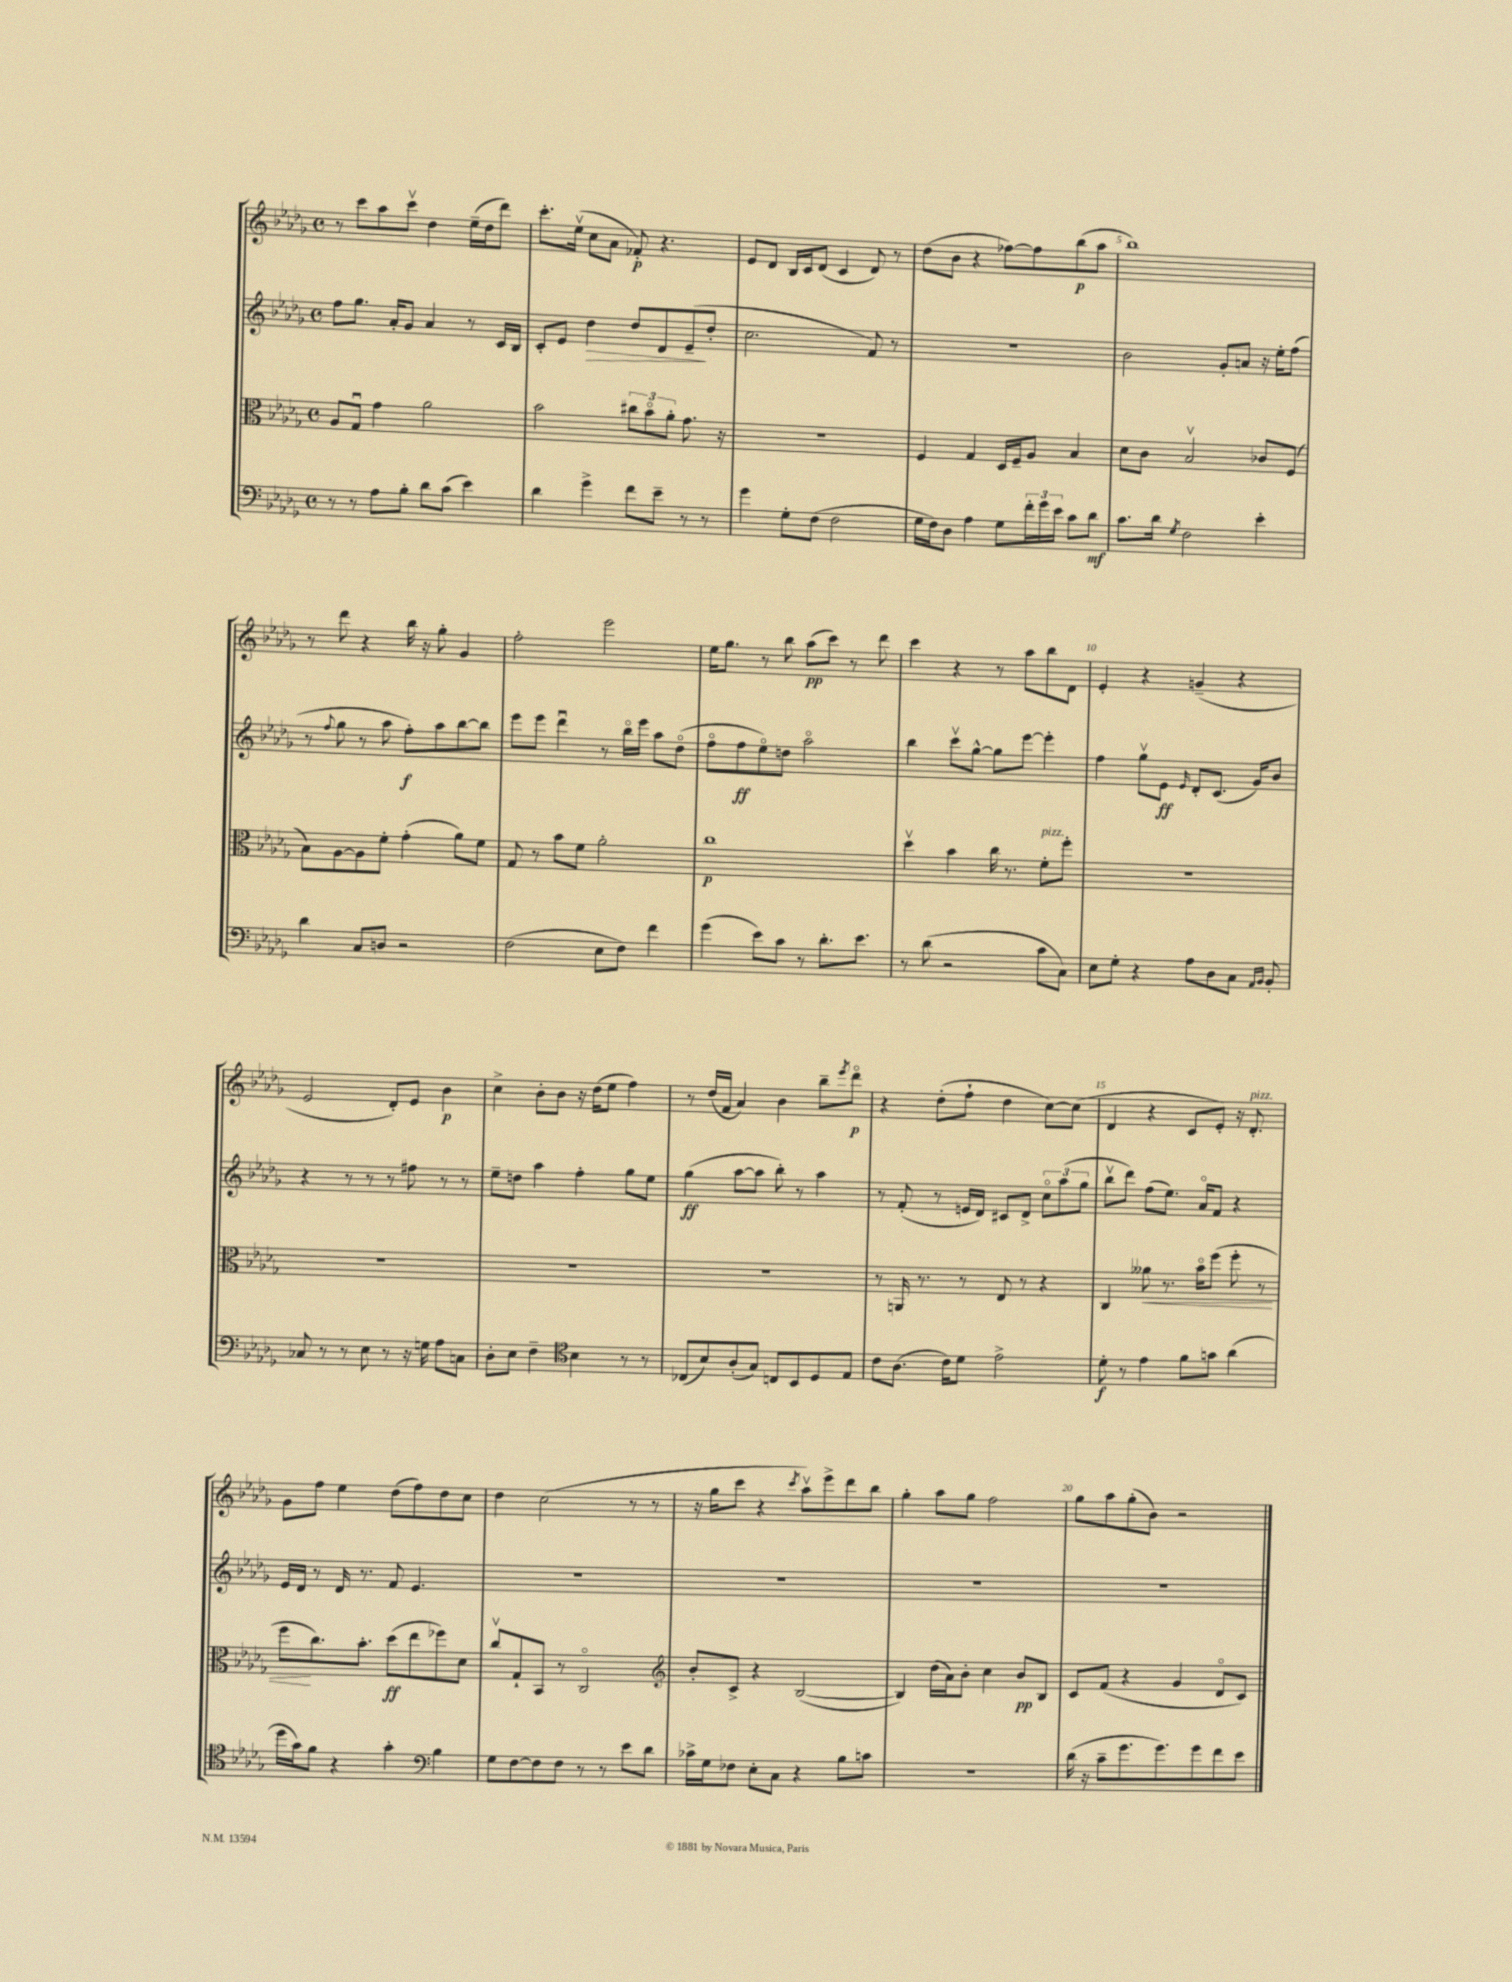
<<
\new StaffGroup <<
\new Staff = "s0" {
    \clef treble \key des \major \defaultTimeSignature \time 4/4
    r8 c'''8 aes''8 c'''8\upbow des''4 ees''16--( des''16 des'''8) |
    c'''8.-. ees''16\upbow( c''8 aes'8 fes'8-.\p) r4. |
    ees'8 des'8 bes16 c'16 des'8( c'4 des'8) r8 |
    des''8( bes'8 r4 fes''8~) fes''8 bes''8\p( aes''8 |
    bes''1) |
    r8 des'''8 r4 bes''16 r16 ges''8-. ges'4 |
    f''2-. ees'''2 |
    ees''16 ges''8. r8 bes''8 aes''8\pp( c'''8) r8 des'''8 |
    c'''4 r4 r8 aes''8 bes''8 des'8 |
    ees'4-. r4 g'4--( r4 |
    ees'2 des'8-.) ees'8 bes'4\p |
    c''4-> bes'8-. bes'8 r16 des''16( ees''8 f''4) |
    r8 des''16( f'16 aes'4) bes'4 bes''8-- \acciaccatura { ees'''8 } des'''8\flageolet\p |
    r4 des''8-.( f''8-! des''4 c''8~) c''8( |
    des'4 r4 c'8 ees'8-.) r16 des'8.-.^\markup { \italic "pizz." } |
    ges'8 f''8 ees''4 des''8( f''8) des''8 c''8 |
    des''4 c''2( r8 r8 |
    r16 ges''16 c'''8 r4 \acciaccatura { c'''8 } aes''8\upbow) ees'''8-> des'''8 bes''8 |
    ges''4-. aes''8 ges''8 f''2 |
    ges''8 aes''8 ges''8-.( bes'8) r2 \bar "|." |
}
\new Staff = "s1" {
    \clef treble \key des \major \defaultTimeSignature \time 4/4
    f''8 ges''8. aes'16-. ges'8 aes'4 r8 c'16 bes16 |
    c'8-. ees'8 des''4\> des''8 des'8 ees'8--\!( des''8-. |
    c''2. f'8) r8 |
    R1 |
    bes'2 ges'8-. a'8 r16 ees''16-. f''8( |
    r8 \appoggiatura { f''8 } ges''8 r8 aes''8 f''8-.\f) aes''8 bes''8~ bes''8 |
    ees'''8 ees'''8 des'''4\downbow r8 bes''16\flageolet ees'''16 aes''8 des''8\flageolet( |
    f''8\flageolet f''8\ff ees''8\flageolet) d''8 aes''2\flageolet |
    bes''4 c'''8\upbow ges''8~-^ ges''8 ees'''8~ ees'''4-. |
    f''4 ges''8\upbow ees'8\ff \grace { ees'16 } des'8-. c'8.( ges'16) bes'8 |
    r4 r8 r8 r8 fis''8 r8 r8 |
    ees''8-- d''8 aes''4 f''4-. ges''8 ees''8 |
    ges''4\ff( aes''8~ aes''8 bes''8-.) r8 aes''4 |
    r8 f'8-.( r8 e'16 des'16) cis'8 des'8-> \tuplet 3/2 { c''8\flageolet aes''8( ges''8 } |
    bes''8\upbow des'''8) f''8( ees''8.) aes'16\flageolet f'8 r4 |
    ees'16 des'16 r8 des'16 r8. f'8 ees'4. |
    R1 |
    R1 |
    R1 |
    R1 \bar "|." |
}
\new Staff = "s2" {
    \clef alto \key des \major \defaultTimeSignature \time 4/4
    aes8 ges8\downbow ges'4 aes'2 |
    bes'2 \tuplet 3/2 { cis''8 bes'8\flageolet aes'8-. } ges'8. r16 |
    R1 |
    f4 ges4 des16 f16-- aes8 bes4 |
    des'8 c'8 bes2\upbow ces'8 f8( |
    bes8) aes8~ aes8 f'8-. ges'4-.( aes'8) f'8 |
    ges8 r8 bes'8 f'8 aes'2-. |
    c''1\p |
    des''4\upbow bes'4 c''16 r8. f'8-.^\markup { \italic "pizz." } f''8-. |
    R1 |
    R1 |
    R1 |
    R1 |
    r8 a,16 r8. r8 ees8 r8 r4 |
    c4 aeses'8\< r8. bes'16\flageolet f''8( f''8-. r8 |
    f''8\! c''8.) bes'8.-. des''8\ff( ees''8 fes''8) des'8 |
    c''8\upbow ges8-! bes,8 r8 c2\flageolet |
    \clef treble bes'8-. c'8-> r4 bes2~( |
    bes4) des''16( aes'16) bes'8-. c''4 bes'8\pp bes8 |
    c'8 f'8( r4 ges'4 des'8\flageolet c'8) \bar "|." |
}
\new Staff = "s3" {
    \clef bass \key des \major \defaultTimeSignature \time 4/4
    r8 r8 aes8 bes8-. des'8 c'8( ees'4) |
    des'4 ges'4-> f'8 ees'8-- r8 r8 |
    ges'4 ges8-. f8( f2 |
    ges16 f16) des8 aes4 ges8 \tuplet 3/2 { f'16-. ges'16 ees'16 } c'8 des'8\mf |
    c'8. des'16 \acciaccatura { ges8 } f2 ees'4-. |
    des'4 c8 d8 r2 |
    f2( ees8 f8) f'4 |
    ges'4( ees'8) c'8 r8 des'8.-. ees'8. |
    r8 des'8( r2 c'8 c8) |
    ees8 ges8-. r4 aes8 des8 c8 \grace { aes,16 bes,16 } bes,8-. |
    ces8 r8 r8 ees8 r8 r16 g16 aes8 c8 |
    des8-. ees8 f4-- \clef tenor bes4 r8 r8 |
    ces8( bes8) aes8-.( ges8) c8 bes,8 des8 ees8 |
    c'8 aes8.( c'16) des'8 ees'2-> |
    des'8-.\f r8 ees'4 f'8 g'8 aes'4( |
    des''16 ges'16) f'8 r4 ges'4-. \clef bass bes4 |
    ges8 f8~ f8 f8 r8 r8 ees'8 des'8 |
    ces'16-> ges16 fes8 ees8-. c8 r4 bes8 c'8 |
    R1 |
    des'16( r16 c'8-- ges'8. ges'8.) ges'8 f'8 ees'8 \bar "|." |
}
>>
>>
\layout { \context { \Score \override BarNumber.break-visibility = ##(#f #t #t) barNumberVisibility = #(every-nth-bar-number-visible 5) } }
